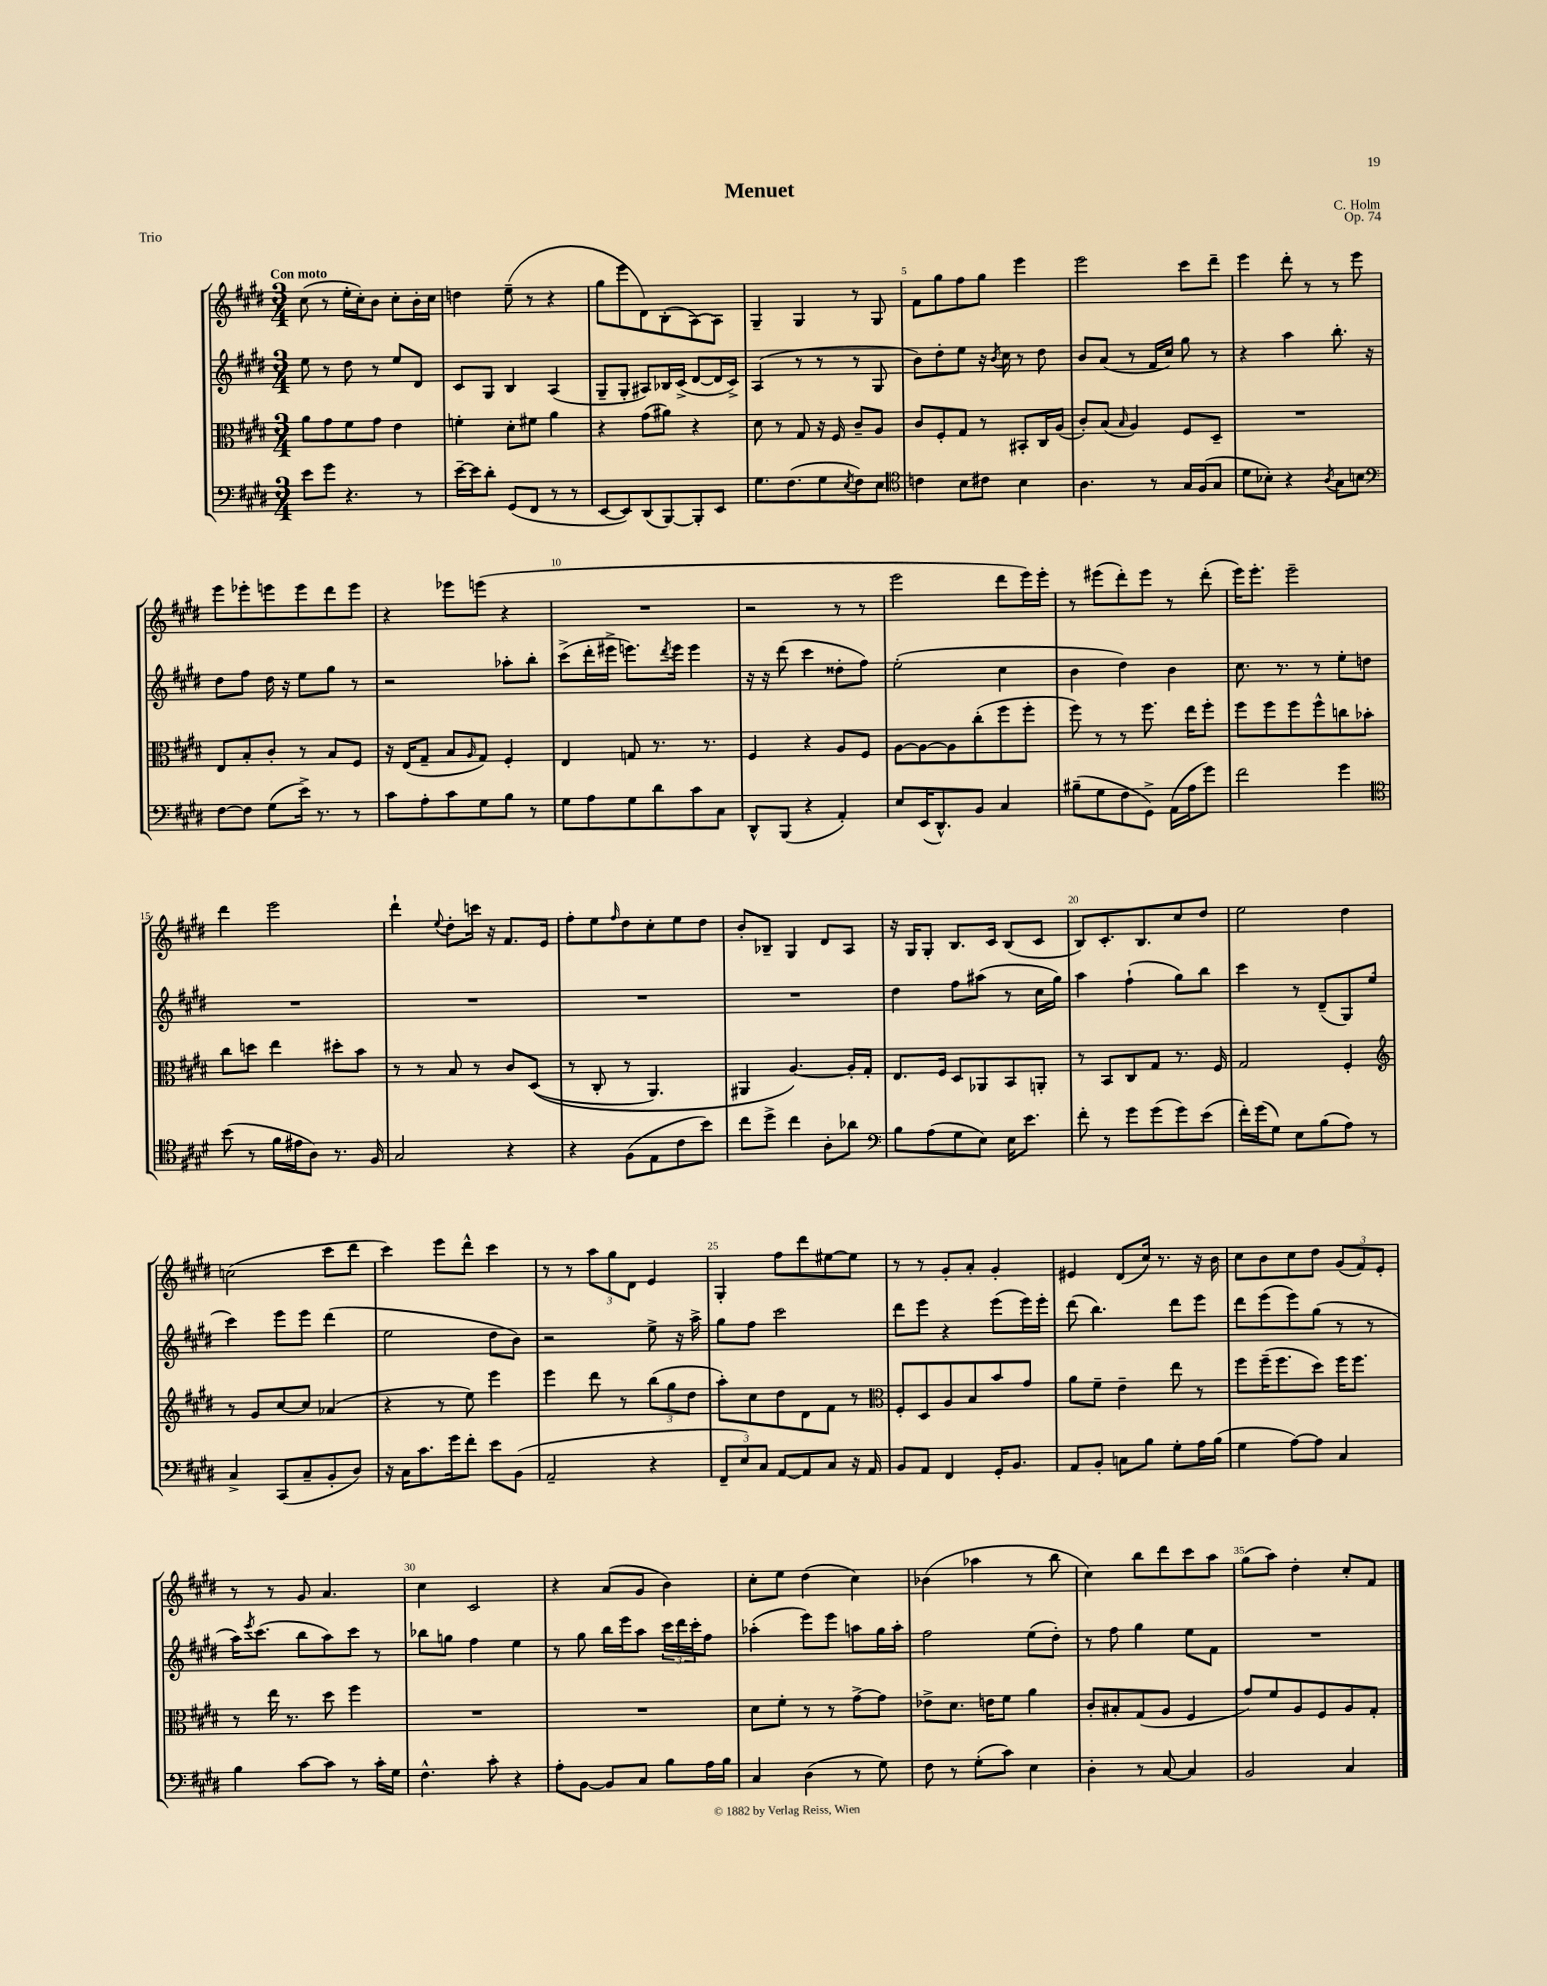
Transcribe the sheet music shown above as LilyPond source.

\header { title = "Menuet" composer = "C. Holm" opus = "Op. 74" piece = "Trio" }
<<
\new StaffGroup <<
\new Staff = "s0" {
    \clef treble \key e \major \numericTimeSignature \time 3/4 \tempo "Con moto"
    cis''8( r8 e''16-. cis''16-.) b'8 cis''8-. b'16-. cis''16 |
    d''4 e''8--( r8 r4 |
    gis''8 e'''8 dis'8) b8-.( a8~) a8 |
    gis4-- gis4 r8 gis8 |
    fis'8 gis''8 fis''8 gis''8 e'''4 |
    e'''2 cis'''8 dis'''8-- |
    e'''4 dis'''8-. r8 r8 e'''8 |
    e'''8 ees'''8-. e'''8 e'''8 dis'''8 e'''8 |
    r4 ees'''8 e'''8( r4 |
    R2. |
    r2 r8 r8 |
    e'''2 dis'''8 e'''16) e'''16-. |
    r8 eis'''8( dis'''8-.) eis'''8 r8 dis'''8-.( |
    e'''16) e'''8.-. e'''2-- |
    dis'''4 e'''2 |
    dis'''4-! \appoggiatura { e''8 } dis''8-. c'''16 r16 fis'8. e'16 |
    fis''8-. e''8 \grace { fis''16 } dis''8 cis''8-. e''8 dis''8 |
    b'8-. bes8-- gis4 dis'8 a8 |
    r16 gis16 gis8-. b8. cis'16 b8( cis'8 |
    b8) cis'8.-. b8. cis''8 dis''8 |
    e''2 dis''4 |
    c''2( cis'''8 dis'''8 |
    cis'''4) e'''8 dis'''8-^ cis'''4 |
    r8 r8 \tuplet 3/2 { a''8 gis''8 dis'8 } e'4 |
    gis4-. fis''8 dis'''8 eis''8~ eis''8 |
    r8 r8 gis'8-. a'8-. gis'4-. |
    eis'4 dis'8( cis''16) r8. r16 b'16 |
    cis''8 b'8 cis''8 dis''8 \tuplet 3/2 { gis'8( fis'8) e'8-. } |
    r8 r8 gis'8 a'4. |
    cis''4 cis'2 |
    r4 a'8( gis'8 b'4) |
    cis''8-. e''8 dis''4( cis''4) |
    bes'4( aes''4 r8 b''8 |
    cis''4) b''8 dis'''8 cis'''8 a''8 |
    gis''8( a''8) dis''4-. cis''8-. fis'8 \bar "|." |
}
\new Staff = "s1" {
    \clef treble \key e \major \numericTimeSignature \time 3/4
    e''8 r8 dis''8 r8 e''8 dis'8 |
    cis'8 gis8 b4 a4( |
    gis8-- gis8-. ais8) bes16 cis'16->( dis'8~ dis'16 cis'16->) |
    a4( r8 r8 r8 gis8 |
    b'8) dis''8-. e''8 r16 \acciaccatura { b'8 } cis''16 r8 dis''8 |
    b'8 a'8( r8 fis'16 cis''16) gis''8 r8 |
    r4 a''4 b''8.-. r16 |
    dis''8 fis''8 dis''16 r16 e''8 gis''8 r8 |
    r2 aes''8-. b''8-. |
    cis'''8->( dis'''16-. eis'''16-> e'''8.) \acciaccatura { dis'''8 } e'''16 e'''4 |
    r16 r16 dis'''8( cis'''4 disis''8-. fis''8) |
    e''2-.( cis''4 |
    b'4 dis''4) b'4 |
    cis''8. r8. r8 e''8-. d''8 |
    R2. |
    R2. |
    R2. |
    R2. |
    dis''4 fis''8 ais''8( r8 cis''16 gis''16) |
    a''4 fis''4-!( gis''8) b''8 |
    cis'''4 r8 dis'8--( gis8) e''8( |
    cis'''4) e'''8 e'''8 dis'''4( |
    e''2 dis''8 b'8) |
    r2 e''8-> r16 a''16-> |
    gis''8 fis''8 cis'''2 |
    dis'''8 e'''8 r4 e'''8( e'''16) e'''16-. |
    dis'''8( b''4.) dis'''8 e'''8 |
    dis'''8 e'''8( e'''8) gis''8( r8 r8 |
    a''16) \acciaccatura { e'''8 } cis'''8.( b''8 a''8) cis'''8 r8 |
    bes''8 g''8 fis''4 e''4 |
    r8 gis''8 b''16 e'''16 a''8 \tuplet 3/2 { cis'''16 dis'''16 cis'''16-. } fis''8 |
    aes''4-.( e'''8) e'''8 a''8 gis''16 a''16-. |
    fis''2 e''8( dis''8-.) |
    r8 fis''8 gis''4 e''8 fis'8 |
    R2. \bar "|." |
}
\new Staff = "s2" {
    \clef alto \key e \major \numericTimeSignature \time 3/4
    a'8 gis'8 fis'8 gis'8 e'4 |
    f'4-. dis'8-. fis'8 a'4 |
    r4 gis'8( ais'8) r4 |
    dis'8 r8 gis8 r16 fis16 cis'8-- a8 |
    cis'8 fis8-. gis8 r8 bis,8-. cis16 a16( |
    cis'8-.) b8( \grace { b16 } a4) fis8 dis8-- |
    R2. |
    e8 b8-. cis'8-. r8 b8 fis8 |
    r16 e16( gis8-- b8 \grace { a16 } gis8) fis4-. |
    e4 g8 r8. r8. |
    fis4 r4 a8 fis8 |
    a8~ a8~ a8 cis''8-.( fis''8 fis''8-. |
    fis''8) r8 r8 fis''8. e''16 fis''8-. |
    fis''8 fis''8 fis''8 fis''8-^ c''8 bes'8-. |
    cis''8 d''8 e''4 dis''8-. b'8 |
    r8 r8 b8 r8 cis'8 dis8(\( |
    r8 cis8-. r8 a,4.) |
    ais,4 a4.~\) a16-. gis16-. |
    e8. fis16 dis8 aes,8 b,8 a,8-. |
    r8 b,8 cis8 gis8 r8. fis16 |
    gis2 fis4-. |
    \clef treble r8 gis'8 cis''8~ cis''8 aes'4( |
    r4 r8 e''8) e'''4 |
    e'''4 dis'''8 r8 \tuplet 3/2 { b''8( gis''8 dis''8 } |
    a''8-.) cis''8 dis''8 dis'8 fis'8 r8 |
    \clef alto fis8-. dis8 a8 b8 b'8 gis'8 |
    a'8 fis'8-- e'4-- e''8 r8 |
    fis''8 fis''16--( fis''8. dis''8) fis''16 fis''8. |
    r8 e''16 r8. dis''8 fis''4 |
    R2. |
    R2. |
    dis'8 fis'8-. r8 r8 gis'8~-> gis'8 |
    ees'8-> dis'8. e'16 fis'8 a'4 |
    cis'8-. bis8-. gis8( a8 fis4 |
    gis'8) fis'8 a8 fis8 a8 gis8-. \bar "|." |
}
\new Staff = "s3" {
    \clef bass \key e \major \numericTimeSignature \time 3/4
    e'8 gis'8 r4. r8 |
    e'16~-- e'16 dis'8-. gis,8( fis,8 r8 r8 |
    e,8~ e,8) dis,8( b,,8~) b,,8-. e,8 |
    gis8. fis8.( gis8 \acciaccatura { e8 } fis8) e8 |
    \clef tenor c'4 b8 cis'8 b4 |
    a4. r8 gis16 fis16( gis8 |
    dis'8 bes8-.) r4 \acciaccatura { a8 } gis8 b8 |
    \clef bass fis8~ fis8 gis8( e'16->) r8. r8 |
    cis'8 a8-. cis'8 gis8 b8 r8 |
    gis8 a8 gis8 dis'8 cis'8 cis8 |
    dis,8-^ b,,8( r4 a,4-.) |
    e8 e,16( dis,8.-^) b,8 cis4 |
    bis8--( gis8 fis8 gis,8->) a,16( a16 gis'8) |
    fis'2 gis'4 |
    \clef tenor b'8( r8 fis'16 eis'16 a8) r8. fis16 |
    gis2 r4 |
    r4 fis8( e8 cis'8 b'8) |
    cis''8 dis''8-> cis''4 a8-. aes'8 |
    \clef bass b8 a8( gis8 e8) e16 e'8. |
    fis'8-. r8 gis'8 gis'8( gis'8) e'8( |
    fis'16-.) gis'16( gis8) e8 b8( a8) r8 |
    cis4-> cis,8( cis8-- b,8-. dis8) |
    r16 cis16 cis'8. gis'16 fis'8-. e'8 b,8( |
    a,2-- r4 |
    \tuplet 3/2 { fis,8-- e8) cis8 } a,8~ a,8 cis8 r16 a,16 |
    b,8 a,8 fis,4 gis,16-. b,8. |
    a,8 b,8-. c8 b8 gis8-. a16 b16( |
    gis4 a8~) a8 cis4 |
    b4 cis'8~ cis'8 r8 cis'16-. gis16 |
    fis4.-^ cis'8-. r4 |
    a8-. b,8~ b,8 cis8 b8 a16 b16 |
    cis4 dis4( r8 gis8) |
    fis8 r8 gis8-.( cis'8) e4 |
    dis4-. r8 cis8~ cis4 |
    b,2 cis4 \bar "|." |
}
>>
>>
\layout { \context { \Score \override BarNumber.break-visibility = ##(#f #t #t) barNumberVisibility = #(every-nth-bar-number-visible 5) } }
